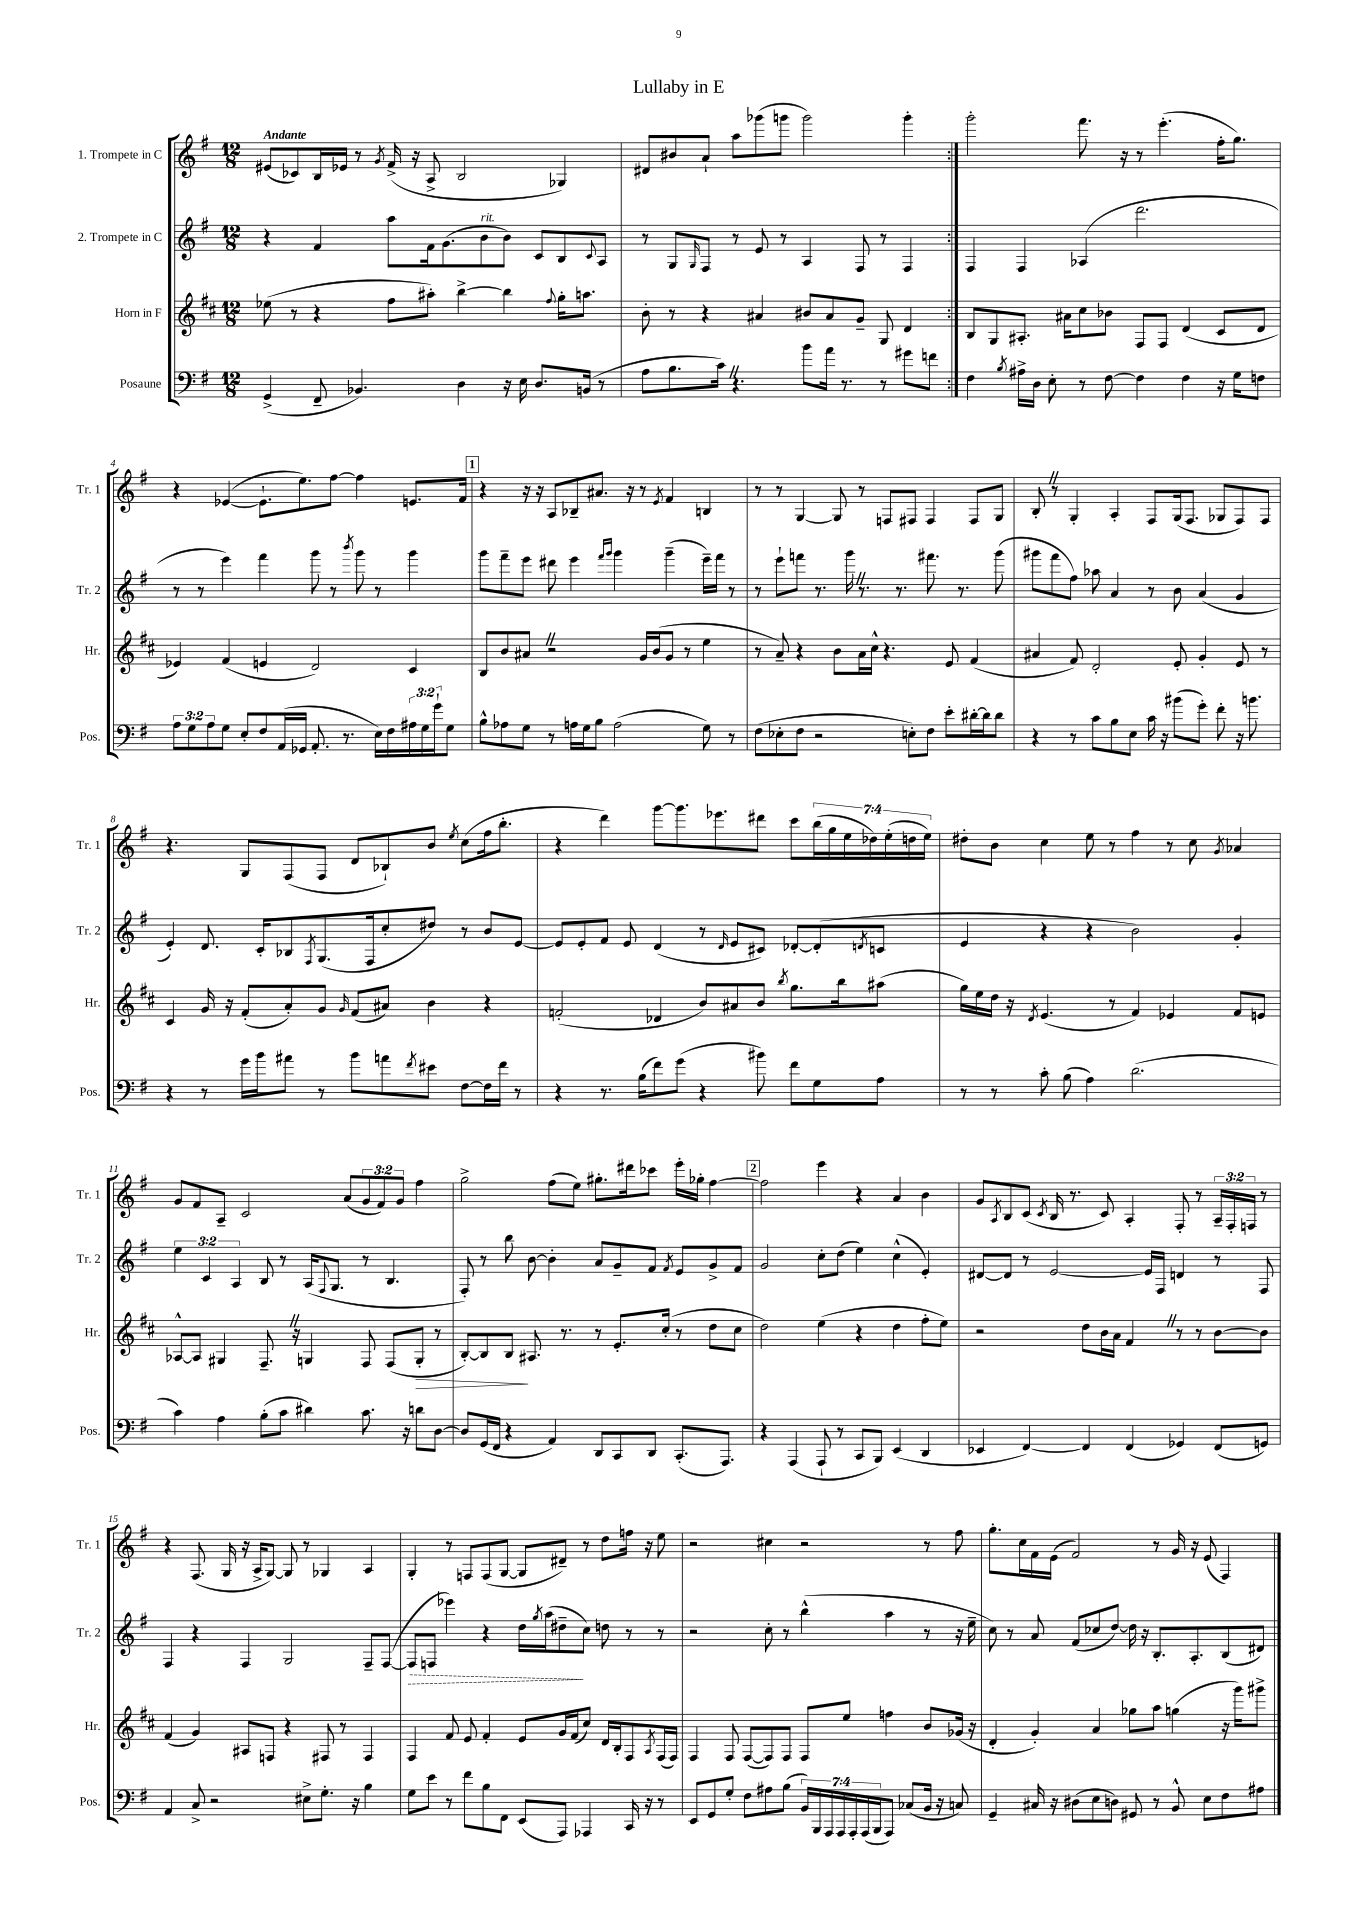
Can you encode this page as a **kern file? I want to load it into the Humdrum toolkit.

**kern	**kern	**dynam	**kern	**dynam	**kern
*part4	*part3	*part3	*part2	*part2	*part1
*staff4	*staff3	*staff3	*staff2	*staff2	*staff1
*I"Posaune	*I"Horn in F	*	*I"2. Trompete in C	*	*I"1. Trompete in C
*I'Pos.	*I'Hr.	*	*I'Tr. 2	*	*I'Tr. 1
*clefF4	*clefG2	*	*clefG2	*	*clefG2
*k[f#]	*k[f#c#]	*	*k[f#]	*	*k[f#]
*M12/8	*M12/8	*	*M12/8	*	*M12/8
=1	=1	=1	=1	=1	=1
!	!	!	!	!	!LO:TX:a:B:t=Andante
(4GG^/	(8ee-X\	.	4r	.	(8e#X/L
.	8r	.	.	.	8c-X/)
8FF#~/	4r	.	4f#/	.	16B/L
.	.	.	.	.	16e-X/JJ
4.BB-X/)	.	.	.	.	8r
.	.	.	.	.	8qg/
.	8ff#\L	.	8aa\L	.	(16f#^/
.	.	.	.	.	16r
.	8aa#X'\J)	.	16f#\k	.	8A^/
.	.	.	(8.g\	.	.
4D\	[4bb^\	.	.	.	2B/
!	!	!	!LO:TX:a:i:t=rit.	!	!
.	.	.	8b\	.	.
16r	4bb\]	.	8b\J)	.	.
16E\	.	.	.	.	.
8.D/L	.	.	8c/L	.	.
.	8qqff#/	.	.	.	.
.	16gg'\KL	.	8B/	.	4G-X/)
(16BBn/Jk	8.aan\J	.	.	.	.
.	.	.	8qqc/	.	.
8r	.	.	8A/J	.	.
=2	=2	=2	=2	=2	=2
8A\L	8b'\	.	8r	.	8d#X/L
8.B\	8r	.	8G/L	.	8b#X/
.	.	.	16qqG/	.	.
.	4r	.	8F#/J	.	8a`/J
16cZ\Jk)	.	.	.	.	.
4.r	.	.	8r	.	8aa\L
.	4a#X/	.	8e/	.	(8ggg-X\
.	.	.	8r	.	8gggn\J
8b\L	8b#X/L	.	4A/	.	2ggg\)
16a\Jk	8a#/	.	.	.	.
8.r	.	.	.	.	.
.	8g~/J	.	8F#/	.	.
8r	8G/	.	8r	.	.
8g#X\L	4d/	.	4F#/	.	4ggg'\
8fn\J	.	.	.	.	.
=3:|!	=3:|!	=3:|!	=3:|!	=3:|!	=3:|!
4F#\	8B/L	.	4F#/	.	2ggg'\
.	8G/	.	.	.	.
8qB/	.	.	.	.	.
16A#X^\LL	8.A#X'/J	.	4F#/	.	.
16D\JJ	.	.	.	.	.
8E'\	.	.	.	.	.
.	16a#X\KL	.	.	.	.
8r	8cc#\	.	(4A-X/	.	8.fff#\
[8F#\	8b-X\J	.	.	.	.
.	.	.	.	.	16r
4F#\]	8F#/L	.	2.ddd\	.	8r
.	8F#/J	.	.	.	(4.eee'\
4F#\	(4d/	.	.	.	.
16r	8c#/L	.	.	.	16ff#'\KL
16G\KL	.	.	.	.	8.gg\J)
8Fn\J	8d/J	.	.	.	.
!!LO:LB:g=z
=4	=4	=4	=4	=4	=4
12A\L	4e-X/)	.	8r	.	4r
12G\	.	.	.	.	.
.	.	.	8r	.	.
12A\	.	.	.	.	.
8G\J	(4f#/	.	4eee\)	.	([4e-X/
8E'/L	.	.	.	.	.
8F#/	4en/	.	4fff#\	.	8.e-`\L]
(16AA/L	.	.	.	.	.
16GG-X/JJ	.	.	.	.	8.ee\)
8.AA'/	2d/)	.	8ggg\	.	.
.	.	.	8r	.	[8ff#\J
8.r	.	.	.	.	.
.	.	.	8qbbb/	.	.
.	.	.	8ggg\	.	4ff#\]
16E\LL)	.	.	8r	.	.
16F#\	.	.	.	.	.
24A#X\	4c#/	.	4ggg\	.	8.en/L
24G\	.	.	.	.	.
24g`\J	.	.	.	.	.
8G\J	.	.	.	.	.
.	.	.	.	.	16f#/Jk
!!LO:REH:place=s1:t=1
=5	=5	=5	=5	=5	=5
8B^^\L	8B/L	.	8ggg\L	.	4r
8A-X\	8b/	.	8fff#~\	.	.
8G\J	8a#XZ/J	.	8eee\J	.	16r
.	.	.	.	.	16r
8r	2r	.	8ddd#X\	.	8A/L
16An\LL	.	.	4eee\	.	8B-X~/
16G\J	.	.	.	.	.
8B\J	.	.	.	.	8.a#X/J
.	.	.	16qqfff#/LL	.	.
.	.	.	16qqggg/JJ	.	.
(2A\	.	.	4ggg\	.	.
.	.	.	.	.	16r
.	16g/LL	.	.	.	8r
.	(16b/J	.	.	.	.
.	.	.	.	.	8qe/
.	8g/J	.	(4ggg~\	.	4f#/
.	8r	.	.	.	.
8G\)	4ee\	.	16eee~\LL)	.	4Bn/
.	.	.	16fff#\JJ	.	.
8r	.	.	8r	.	.
=6	=6	=6	=6	=6	=6
(8F#\L	8r	.	8r	.	8r
8E-X'\	8a~/)	.	8eee`\L	.	8r
8F#\J	4r	.	8fffn\J	.	[4G/
2r	.	.	8.r	.	.
.	8b\L	.	.	.	8G/]
.	.	.	16gggZ\	.	.
.	16a\L	.	8.r	.	8r
.	16cc#^^\JJ	.	.	.	.
.	4.r	.	.	.	8Fn/L
.	.	.	8.r	.	.
8En'\L)	.	.	.	.	8F#X/J
8F#\J	.	.	8.fff#X\	.	4F#/
8e'\L	8e/	.	.	.	.
.	.	.	8.r	.	.
[16d#X'\L	(4f#/	.	.	.	8F#/L
16d#\J]	.	.	.	.	.
8d#\J	.	.	(8ggg\	.	8G/J
=7	=7	=7	=7	=7	=7
4r	4a#X/	.	8ggg#X\L	.	8B'Z/
.	.	.	8fff#\	.	8r
8r	8f#/)	.	8ff#\J)	.	4G'/
8c\L	2d'/	.	8aa-X\	.	.
8B\	.	.	4a/	.	4A'/
8E\J	.	.	.	.	.
16c\	.	.	8r	.	8F#/L
16r	.	.	.	.	.
(8b#X\L	8e'/	.	8b\	.	(16G/k
.	.	.	.	.	8.F#/J
8g'\J)	4g'/	.	(4a/	.	.
8f#'\	.	.	.	.	8G-X/L
16r	8e/	.	4g/	.	8F#/)
8.bn\	.	.	.	.	.
.	8r	.	.	.	8F#/J
!!LO:LB:g=z
=8	=8	=8	=8	=8	=8
4r	4c#/	.	4e'/)	.	4.r
8r	16g/	.	8.d/	.	.
.	16r	.	.	.	.
16g\LL	(8f#'/L	.	.	.	8G/L
16b\J	.	.	16c'/KL	.	.
8a#X\J	8a'/)	.	8B-X/	.	(8F#/
.	.	.	8qF#/	.	.
8r	8g/J	.	(8.G/	.	8F#/J
.	16qqg/	.	.	.	.
8b\L	(8f#/L	.	.	.	8d/L
.	.	.	16F#/k	.	.
8an\	8a#X/J)	.	8cc'/	.	8B-X`/)
8qf#/	.	.	.	.	.
8e#X\J	4b\	.	8dd#X/J)	.	8b/J
.	.	.	.	.	8qee/
[8F#\L	.	.	8r	.	(8cc\L
16F#\L]	4r	.	8b/L	.	16ff#\k
16f#\JJ	.	.	.	.	8.bb'\J
8r	.	.	[8e/J	.	.
=9	=9	=9	=9	=9	=9
4r	(2fn'/	.	8e/L]	.	4r
.	.	.	8e'/	.	.
8.r	.	.	8f#/J	.	4ddd\)
.	.	.	8e/	.	.
(16B\KL	.	.	.	.	.
8f#\)	4d-X/	.	(4d/	.	[8ggg\L
(8g\J	.	.	.	.	8.ggg\]
4r	8b/L)	.	8r	.	.
.	.	.	.	.	8.eee-X\
.	.	.	16qqd/	.	.
.	8a#X/	.	8e/L	.	.
8b#X\)	8b/J	.	8c#X/J)	.	8ddd#X\J
.	8qbb/	.	.	.	.
8f#\L	8.gg\L	.	[8d-X'/L	.	8ccc\L
8G\	.	.	(8d-'/]	.	(28bb\L
.	.	.	.	.	28gg\
.	16bb\k	.	.	.	.
.	.	.	.	.	28ee\
.	.	.	.	.	28dd-X\)
.	.	.	8qdn/	.	.
8A\J	(8aa#X\J	.	8cn/J	.	.
.	.	.	.	.	(28ee'\
.	.	.	.	.	28ddn\
.	.	.	.	.	28ee\JJ)
=10	=10	=10	=10	=10	=10
8r	16gg\LL)	.	4e/	.	8dd#X'\L
.	16ee\	.	.	.	.
8r	16dd\JJ	.	.	.	8b\J
.	16r	.	.	.	.
.	8qd/	.	.	.	.
8c'\	(4.e/	.	4r	.	4cc\
(8B\	.	.	.	.	.
4A\)	.	.	4r	.	8ee\
.	8r	.	.	.	8r
(2.d\	4f#/)	.	2b\)	.	4ff#\
.	4e-X/	.	.	.	8r
.	.	.	.	.	8cc\
.	.	.	.	.	8qg/
.	8f#/L	.	4g'/	.	4a-X/
.	8en/J	.	.	.	.
!!LO:LB:g=z
=11	=11	=11	=11	=11	=11
4c\)	[8A-X^^/L	.	6ee\	.	8g/L
.	8A-/J]	.	.	.	8f#/
.	.	.	6c/	.	.
4A\	4G#X/	.	.	.	8A~/J
.	.	.	6A/	.	.
.	.	.	.	.	2c/
(8B'\L	8.F#~Z/	.	8B/	.	.
8c\J	.	.	8r	.	.
.	16r	.	.	.	.
4d#X\)	4Gn/	.	(16A/KL	.	.
.	.	.	8qqF#/	.	.
.	.	.	8.G/J	.	.
.	.	.	.	.	(8a/L
8.c\	8F#/	.	8r	.	12g/
.	.	.	.	.	12f#/)
.	(8F#/L	.	4.B/	.	.
.	.	.	.	.	12g/J
16r	.	.	.	.	.
!	!	!LO:HP:b	!	!	!
8dn\L	8G'/J	>	.	.	4ff#\
[8D\J	8r	.	.	.	.
=12	=12	=12	=12	=12	=12
8D/L]	[8B'/L)	.	8F#'/)	.	2gg^\
(16GG/L	8B/]	.	8r	.	.
16FF#/JJ	.	.	.	.	.
4r	8B/J	.	8bb\	.	.
.	8.A#X/	]	[8b\	.	.
4AA/)	.	.	4b'\]	.	(8ff#\L
.	8.r	.	.	.	.
.	.	.	.	.	8ee\J)
8DD/L	8r	.	8a/L	.	8.gg#X'\L
8CC/	8.e'/L	.	8g~/	.	.
.	.	.	.	.	16ddd#X\k
8DD/J	.	.	8f#/J	.	8ccc-X\J
.	(16cc#'/Jk	.	.	.	.
.	.	.	8qf#/	.	.
(8.CC'/L	8r	.	8e/L	.	16eee'\LL
.	.	.	.	.	16gg-X'\JJ
.	8dd\L	.	8g^/	.	[4ff#\
8.AAA/J)	.	.	.	.	.
.	8cc#\J	.	8f#/J	.	.
!!LO:REH:place=s1:t=2
=13	=13	=13	=13	=13	=13
4r	2dd\)	.	2g/	.	2ff#\]
(4AAA/	.	.	.	.	.
8AAA`/	(4ee\	.	8cc'\L	.	4eee\
8r	.	.	(8dd\J	.	.
8CC/L	4r	.	4ee\)	.	4r
8BBB/J)	.	.	.	.	.
(4EE/	4dd\	.	(4cc^^\	.	4a/
4DD/	8ff#'\L	.	4e'/)	.	4b\
.	8ee\J)	.	.	.	.
=14	=14	=14	=14	=14	=14
4EE-X/	2r	.	[8d#X/L	.	8g/L
.	.	.	.	.	8qA/
.	.	.	8d#/J]	.	8B/
[4FF#/)	.	.	8r	.	(8c/J
.	.	.	.	.	8qc/
.	.	.	[2e/	.	16B/
.	.	.	.	.	8.r
4FF#/]	8dd\L	.	.	.	.
.	16b\L	.	.	.	8c/)
.	16a\JJ	.	.	.	.
(4FF#/	4f#Z/	.	.	.	4A'/
.	.	.	16e/LL]	.	.
.	.	.	16F#/JJ	.	.
4GG-X/)	8r	.	4dn/	.	8F#'/
.	8r	.	.	.	8r
(8FF#/L	[8b\L	.	8r	.	24A~/LL
.	.	.	.	.	24F#'/
.	.	.	.	.	24Fn/JJ
8GGn/J)	8b\J]	.	8F#/	.	8r
!!LO:LB:g=z
=15	=15	=15	=15	=15	=15
4AA/	(4f#/	.	4F#/	.	4r
8C^/	4g/)	.	4r	.	(8.F#/
2r	.	.	.	.	.
.	.	.	.	.	16G/
.	8A#X/L	.	4F#/	.	16r
.	.	.	.	.	16A^/KL
.	8Fn/J	.	.	.	[8G/J)
.	4r	.	2G/	.	8G/]
8E#X^\L	.	.	.	.	8r
8.G'\J	8F#X/	.	.	.	4G-X/
.	8r	.	.	.	.
16r	.	.	.	.	.
4B\	4F#/	.	8F#~/L	.	4A/
.	.	.	([8F#/J	.	.
=16	=16	=16	=16	=16	=16
!	!	!	!	!LO:HP:b	!
8G\L	4F#/	.	8F#/L]	>	4G'/
8e\J	.	.	8Fn/J	.	.
8r	8f#/	.	4eee-X\)	.	8r
8f#\L	8e/	.	.	.	8Fn/L
8B\	4f#'/	.	4r	.	(8F/
8FF#\J	.	.	.	.	[8G/J
(8EE/L	8e/L	.	16dd\LL	.	8G/L]
.	.	.	8qgg/	.	.
.	.	.	(16aa\J	.	.
8AAA/J)	16g/L	.	8dd#X~\	.	8d#X~/J)
.	(16f#/J	.	.	.	.
4AAA-X/	8cc#/J)	.	8cc\J)	]	8r
.	16d/LL	.	8ddn\	.	8dd\L
.	16B'/J	.	.	.	.
16CC/	8F#/	.	8r	.	16ffn\Jk
16r	.	.	.	.	16r
.	8qA/	.	.	.	.
8r	(16F#/L	.	8r	.	8ee\
.	16F#/JJ)	.	.	.	.
=17	=17	=17	=17	=17	=17
8EE/L	4F#/	.	2r	.	2r
8GG/	.	.	.	.	.
8G'/J	8F#/	.	.	.	.
8F#\L	([8F#/L	.	.	.	.
8A#X\	8F#/])	.	8cc'\	.	4cc#X\
(8B\J	8F#/J	.	8r	.	.
28BB/LL)	8F#/L	.	(4bb^^\	.	2r
28BBB/	.	.	.	.	.
28AAA/	.	.	.	.	.
28AAA/	.	.	.	.	.
.	8ee/J	.	.	.	.
28AAA'/	.	.	.	.	.
(28AAA/	.	.	.	.	.
28BBB/J	.	.	.	.	.
8AAA/J)	4ffn\	.	4aa\	.	.
(8C-X/L	.	.	.	.	.
16BB/Jk	8b/L	.	8r	.	8r
16r	.	.	.	.	.
8Cn/)	(16g-X/Jk	.	16r	.	8ff#\
.	16r	.	16ee~\	.	.
=18	=18	=18	=18	=18	=18
4GG~/	4d'/	.	8cc\)	.	8.gg'\L
.	.	.	8r	.	.
.	.	.	.	.	16cc\L
16C#X/	4g'/)	.	8a/	.	16f#\
16r	.	.	.	.	(16e\JJ
(8D#X\L	.	.	(8f#/L	.	2f#/)
8E\	4a/	.	8cc-X/	.	.
8Dn\J)	.	.	[8dd/J)	.	.
8GG#X/	8gg-X\L	.	16dd\]	.	.
.	.	.	16r	.	.
8r	8aa\J	.	8.B'/L	.	8r
8BB^^/	(4ggn\	.	.	.	16g/
.	.	.	8.A'/	.	16r
8E\L	.	.	.	.	(8e/
8F#\	16r	.	(8B/	.	4F#/)
.	16ggg\KL)	.	.	.	.
8A#X\J	8ggg#X^\J	.	8d#X/J)	.	.
==	==	==	==	==	==
*-	*-	*-	*-	*-	*-
